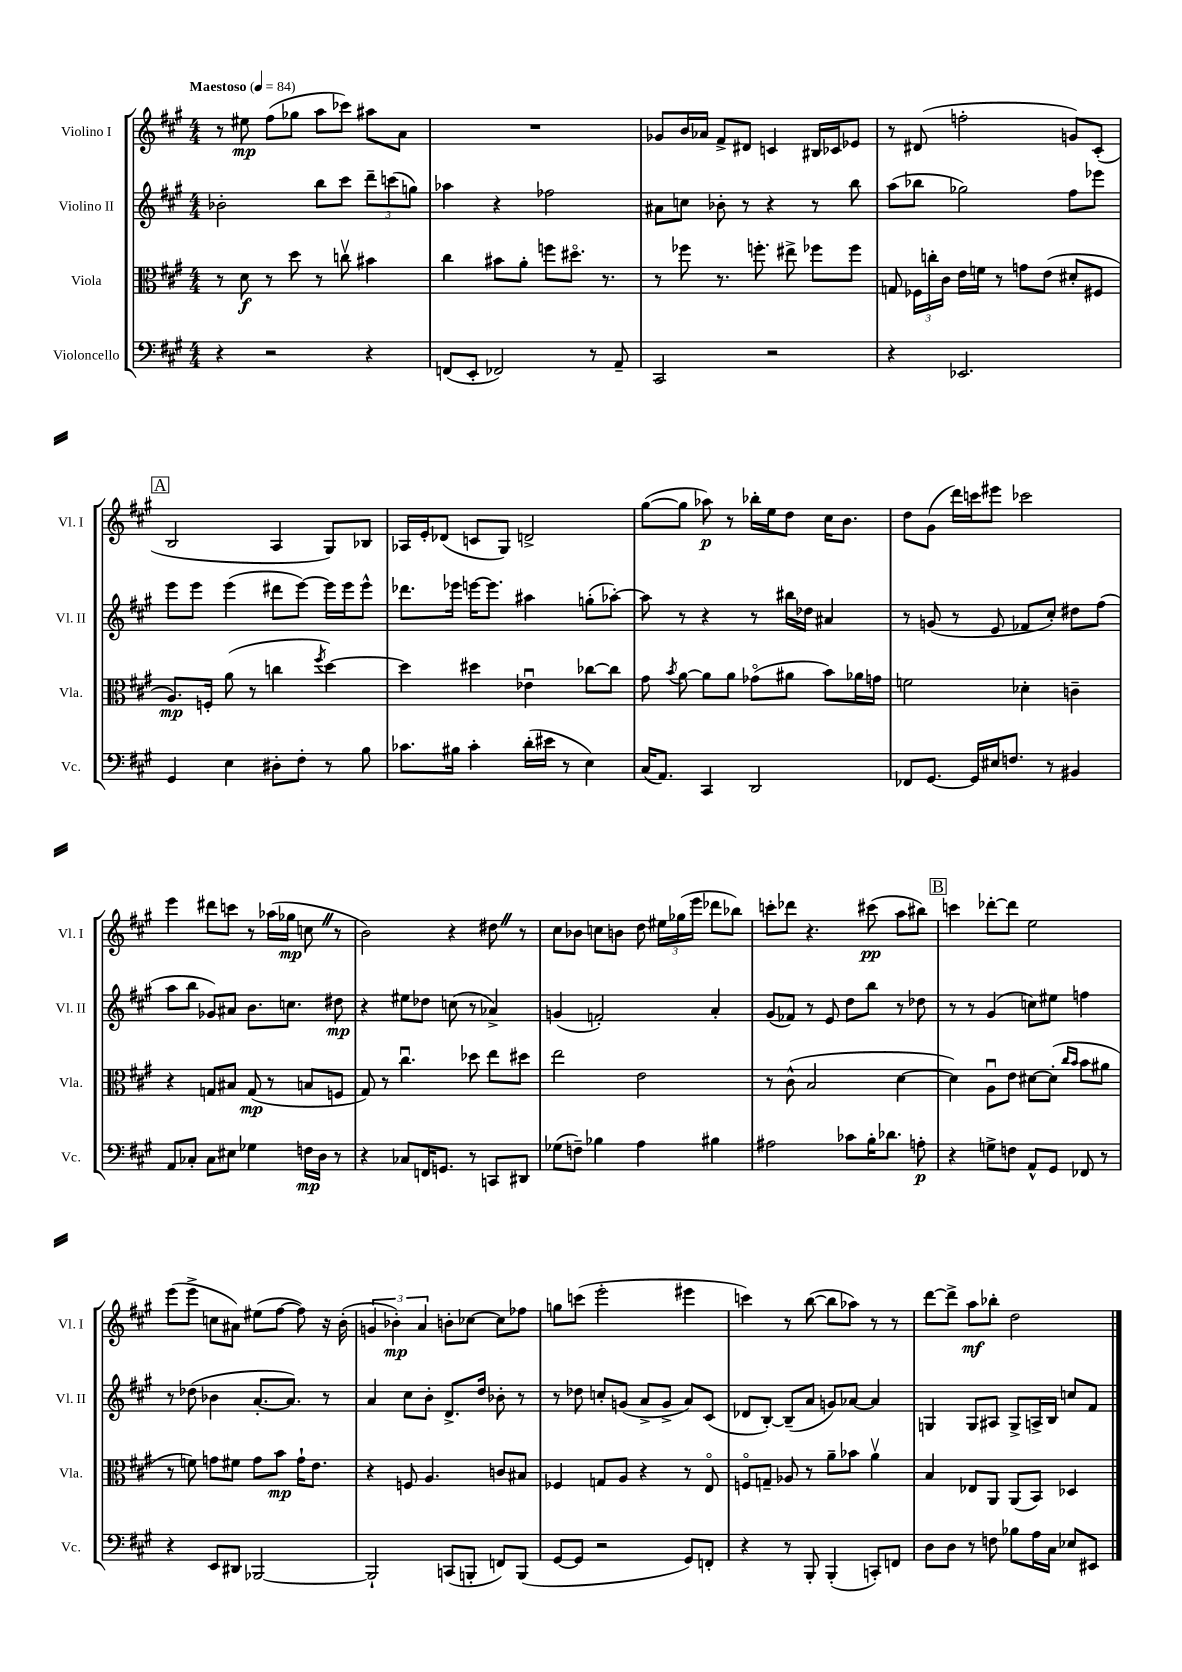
<<
\new StaffGroup <<
\new Staff = "s0" \with { instrumentName = "Violino I" shortInstrumentName = "Vl. I" } {
    \clef treble \key a \major \numericTimeSignature \time 4/4 \tempo "Maestoso" 4 = 84
    \autoBeamOff r8 eis''8\mp fis''8[( ges''8] a''8[ ces'''8]) ais''8[ a'8] |
    R1 |
    ges'8[ b'16 aes'16] fis'8[-> dis'8] c'4 bis16[ ces'16 ees'8] |
    r8 dis'8( f''2-. g'8[) cis'8]-.( |
    \mark \markup { \box "A" } b2 a4 gis8[) bes8] |
    aes16[ e'16-. des'8]( c'8[ gis8]) d'2-> |
    gis''8[~( gis''8] aes''8\p) r8 bes''16[-. e''16 d''8] cis''16[ b'8.] |
    d''8[ gis'8]( d'''16[) c'''16 eis'''8] ces'''2 |
    e'''4 dis'''8[ c'''8] r8 aes''16[( ges''16]\mp c''8 \once \override BreathingSign.text = \markup { \musicglyph "scripts.caesura.straight" } \breathe r8 |
    b'2) r4 dis''8 \once \override BreathingSign.text = \markup { \musicglyph "scripts.caesura.straight" } \breathe r8 |
    cis''8[ bes'8] c''8[ b'8] d''8 \tuplet 3/2 { eis''16[ ges''16( e'''16] } des'''8[ bes''8]) |
    c'''8[-. des'''8] r4. cis'''8\pp( a''8[ bis''8]) |
    \mark \markup { \box "B" } c'''4 des'''8[~-. des'''8] e''2 |
    e'''8[( e'''8]-> c''8[ ais'8]) eis''8[( fis''8]~ fis''8) r16 b'16-.( |
    \tuplet 3/2 { g'4 bes'4-.\mp) a'4 } b'8[-. ces''8]~ ces''8[ fes''8] |
    g''8[ c'''8]( e'''2-. eis'''4 |
    c'''4) r8 b''8~( b''8[ aes''8]) r8 r8 |
    d'''8[~ d'''8]-> a''8[\mf bes''8]-. d''2 \bar "|." |
}
\new Staff = "s1" \with { instrumentName = "Violino II" shortInstrumentName = "Vl. II" } {
    \clef treble \key a \major \numericTimeSignature \time 4/4
    \autoBeamOff bes'2-. b''8[ cis'''8] \tuplet 3/2 { d'''8[-- c'''8( g''8]) } |
    aes''4 r4 fes''2 |
    ais'8[ c''8] bes'8-. r8 r4 r8 b''8 |
    a''8[( bes''8] ges''2) fis''8[ ees'''8] |
    \mark \markup { \box "A" } e'''8[ e'''8] e'''4( dis'''8[ e'''8]~) e'''16[ e'''16 e'''8]-^ |
    des'''8.[ ees'''16] e'''16[~ e'''8.] ais''4 g''8[-.( aes''8]~-.) |
    aes''8 r8 r4 r8 bis''16[ des''16] ais'4 |
    r8 g'8( r8 e'8 fes'8[ cis''8]-.) dis''8[ fis''8]( |
    a''8[ b''8] ges'8[) ais'8] b'8.[ c''8.] dis''8\mp |
    r4 eis''8[ des''8] c''8( r8 aes'4->) |
    g'4( f'2-.) a'4-. |
    gis'8[( fes'8]) r8 e'8 d''8[ b''8] r8 des''8 |
    \mark \markup { \box "B" } r8 r8 gis'4( c''8[) eis''8] f''4 |
    r8 des''8( bes'4 a'8.[~-. a'8.]) r8 |
    a'4 cis''8[ b'8]-. d'8.[-> d''16] bes'8-. r8 |
    r8 des''8 c''8[-. g'8]( a'8[-> g'8]-> a'8[) cis'8]( |
    des'8[ b8]~-.) b8[--( a'8] g'8[) aes'8]~ aes'4 |
    g4 g8[ ais8] g8[-> a16-> b16] c''8[ fis'8] \bar "|." |
}
\new Staff = "s2" \with { instrumentName = "Viola" shortInstrumentName = "Vla." } {
    \clef alto \key a \major \numericTimeSignature \time 4/4
    \autoBeamOff r8 d'8\f r8 d''8 r8 c''8\upbow bis'4 |
    cis''4 bis'8[ a'8]-. f''8[ dis''8.]\flageolet r8. |
    r8 fes''8 r8. f''8.-. eis''8-> fes''8[ fes''8] |
    g8 \tuplet 3/2 { fes16[ c''16-. cis'16] } e'16[ f'16] r8 g'8[ e'8]( dis'8[-. fis8] |
    \mark \markup { \box "A" } a8.[\mp) f16]-. a'8( r8 c''4 \acciaccatura { fis''8 } d''4~) |
    d''4 dis''4 ees'4\downbow ces''8[~ ces''8] |
    gis'8 \acciaccatura { b'8 } a'8~ a'8[ a'8] ges'8[\flageolet( ais'8] b'8[) aes'16 g'16] |
    f'2 des'4-. c'4-- |
    r4 g8[ bis8] g8\mp( r8 b8[ f8] |
    gis8) r8 cis''4.\downbow des''8 e''8[ dis''8] |
    e''2 e'2 |
    r8 cis'8-^( b2 d'4~ |
    \mark \markup { \box "B" } d'4) a8[\downbow e'8] dis'8[~ dis'8]-.( \grace { cis''16[ b'16] } b'8[ ais'8] |
    r8 f'8) g'8[ fis'8] g'8[ b'8]\mp g'16[-! e'8.] |
    r4 f8 a4. c'8[ bis8] |
    fes4 g8[ a8] r4 r8 e8\flageolet |
    f8[\flageolet g8]-- aes8 r8 a'8[-- bes'8] a'4\upbow |
    b4 ees8[ a,8] a,8[( b,8]) des4 \bar "|." |
}
\new Staff = "s3" \with { instrumentName = "Violoncello" shortInstrumentName = "Vc." } {
    \clef bass \key a \major \numericTimeSignature \time 4/4
    \autoBeamOff r4 r2 r4 |
    f,8[( e,8]-. fes,2) r8 a,8-- |
    cis,2 r2 |
    r4 ees,2. |
    \mark \markup { \box "A" } gis,4 e4 dis8[-. fis8]-. r8 b8 |
    ces'8.[ bis16] ces'4-. d'16[-.( eis'16] r8 e4) |
    cis16[( a,8.]) cis,4 d,2 |
    fes,8[ gis,8.]~ gis,16[ eis16 f8.] r8 bis,4 |
    a,8[ ces8]-. ces8[ eis8] ges4 f16[\mp d16] r8 |
    r4 ces8[ f,16 g,8.] r8 c,8[ dis,8] |
    ges8[( f8]--) bes4 a4 bis4 |
    ais2 ces'8[ b16-. des'8.] a8-.\p |
    \mark \markup { \box "B" } r4 g8[-> f8] a,8[-^ gis,8] fes,8 r8 |
    r4 e,8[ dis,8] bes,,2~ |
    bes,,2-! c,8[( b,,8]-. f,8[) b,,8]( |
    gis,8[~ gis,8] r2 gis,8[) f,8]-. |
    r4 r8 b,,8-. b,,4-.( c,8[-.) f,8] |
    d8[ d8] r8 f8 bes8[ a16 cis16] ees8[ eis,8] \bar "|." |
}
>>
>>
\layout { \context { \Score \remove "Bar_number_engraver" } }
